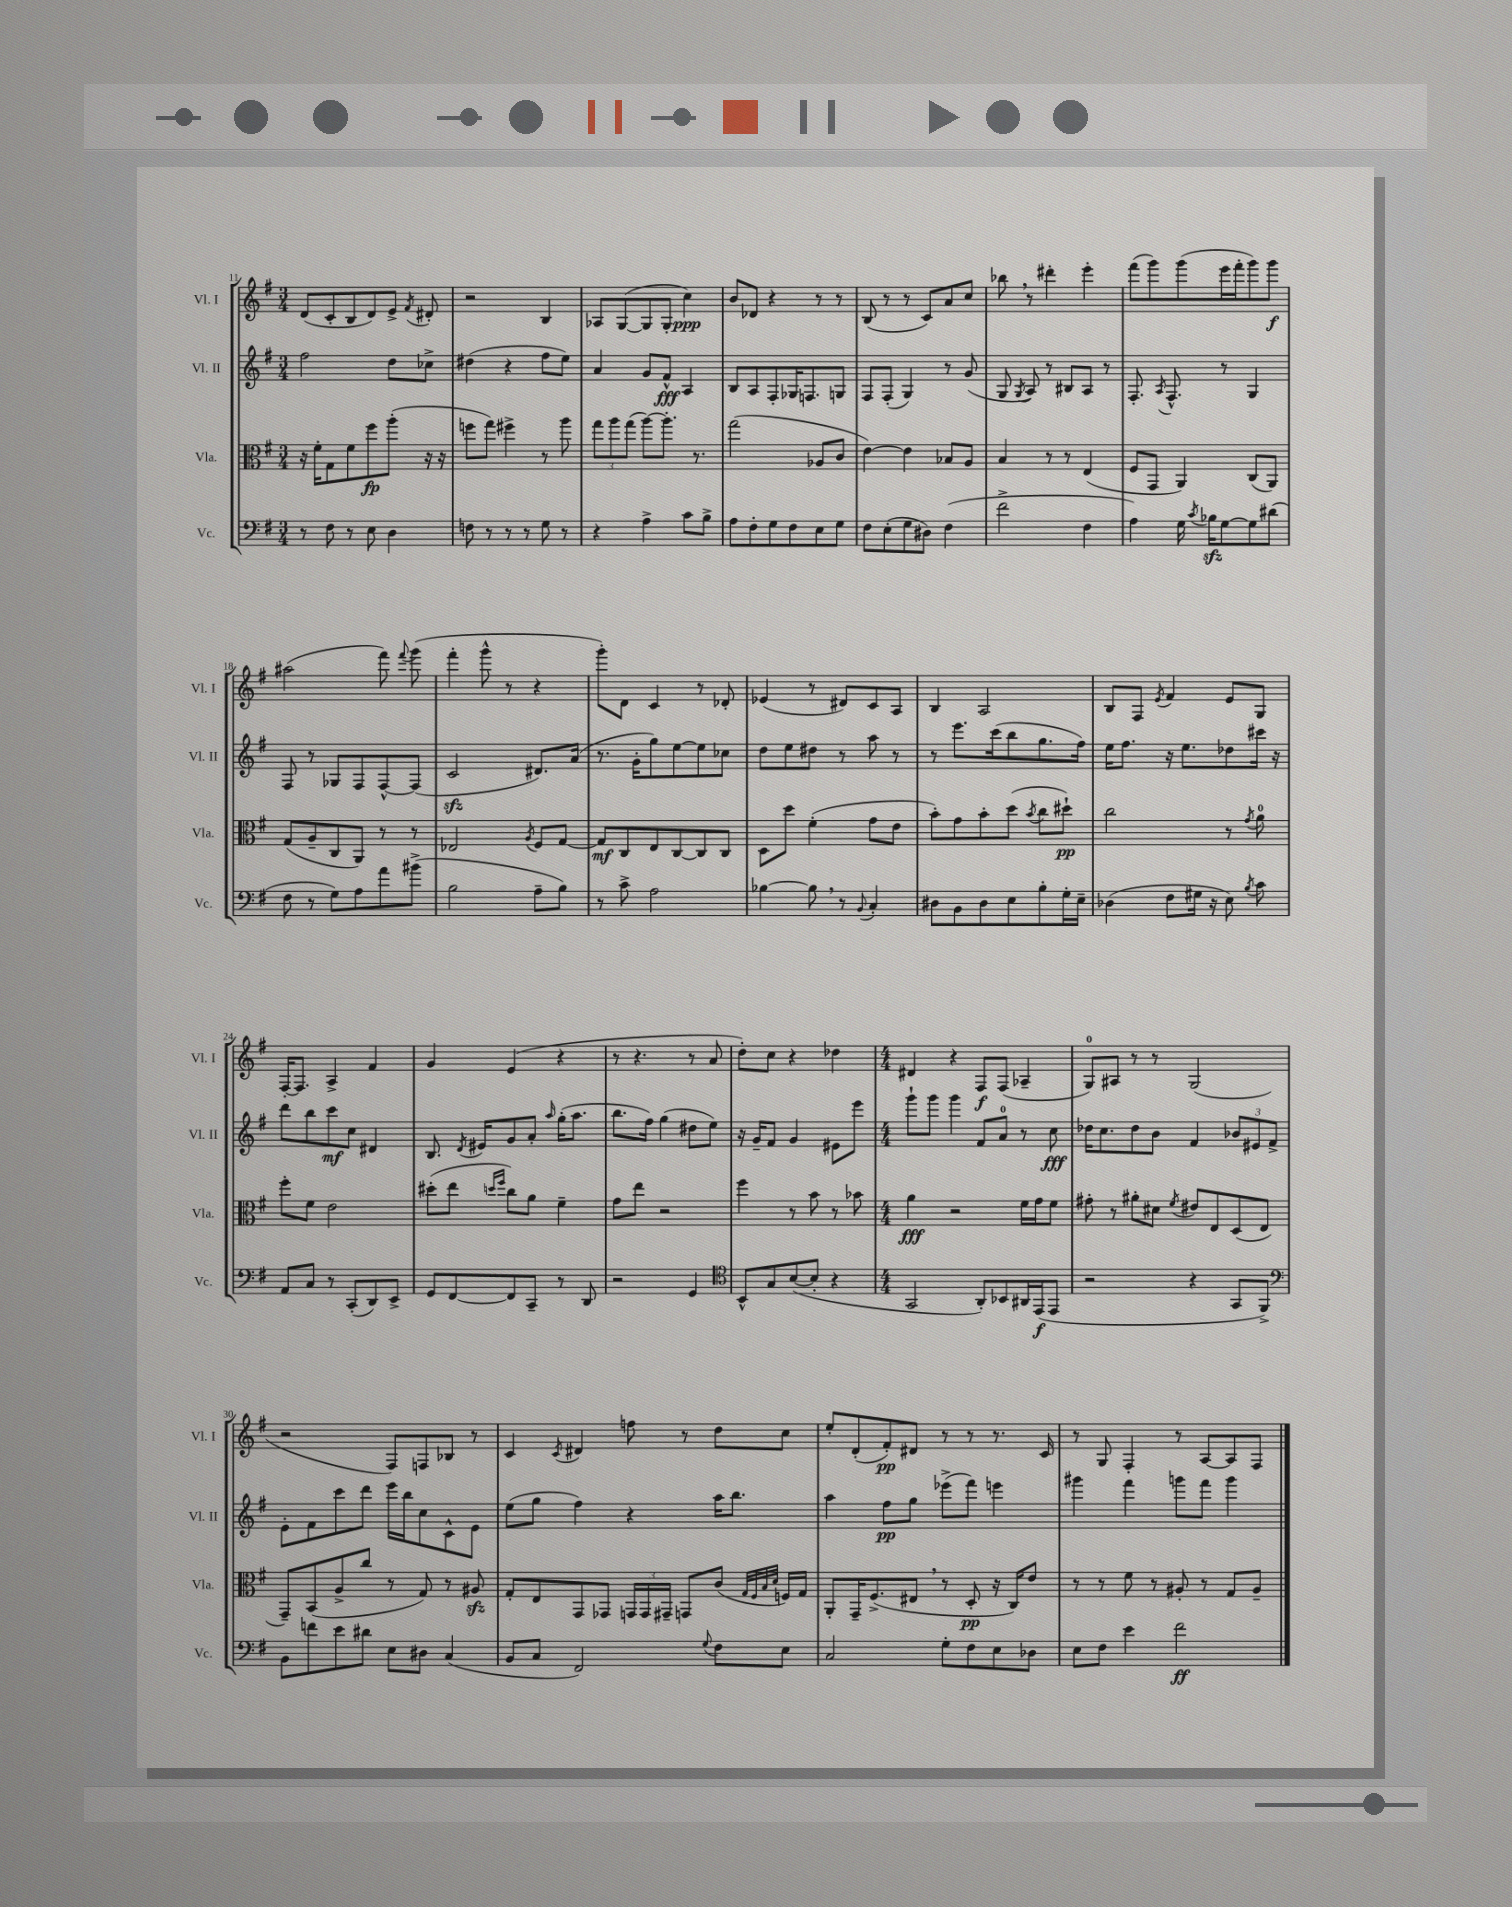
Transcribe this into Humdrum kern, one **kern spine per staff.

**kern	**dynam	**kern	**dynam	**kern	**dynam	**kern	**dynam
*part4	*part4	*part3	*part3	*part2	*part2	*part1	*part1
*staff4	*staff4	*staff3	*staff3	*staff2	*staff2	*staff1	*staff1
*I"Vc.	*	*I"Vla.	*	*I"Vl. II	*	*I"Vl. I	*
*I'Vc.	*	*I'Vla.	*	*I'Vl. II	*	*I'Vl. I	*
*clefF4	*	*clefC3	*	*clefG2	*	*clefG2	*
*k[f#]	*	*k[f#]	*	*k[f#]	*	*k[f#]	*
*M3/4	*	*M3/4	*	*M3/4	*	*M3/4	*
=11	=11	=11	=11	=11	=11	=11	=11
8r	.	16r	.	2ff#\	.	(8d/L	.
.	.	16f#'\KL	.	.	.	.	.
8F#\	.	8G\	.	.	.	8c'/	.
8r	.	8f#\	.	.	.	8B/	.
8E\	.	8ff#\	fp	.	.	8d/)	.
4D\	.	(8aa'\J	.	8dd\L	.	8e^/J	.
.	.	.	.	.	.	8qf#/	.
.	.	16r	.	8cc-X^\J	.	8d#X'/	.
.	.	16r	.	.	.	.	.
=12	=12	=12	=12	=12	=12	=12	=12
8Fn\	.	8ffn\L	.	(4dd#X\	.	2r	.
8r	.	8gg\J)	.	.	.	.	.
8r	.	4ff#X^\	.	4r	.	.	.
8r	.	.	.	.	.	.	.
8G\	.	8r	.	8ff#\L	.	4B/	.
8r	.	8aa\	.	8ee\J)	.	.	.
=13	=13	=13	=13	=13	=13	=13	=13
4r	.	12gg\L	.	4a/	.	8A-X/L	.
.	.	12aa\	.	.	.	.	.
.	.	.	.	.	.	([8G/	.
.	.	(12gg\J	.	.	.	.	.
4A^\	.	[8aa\L)	.	8g/L	.	8G/]	.
.	.	8.aa'\J]	.	8f#^^/J	fff	8G'/J	.
8c\L	.	.	.	4A/	.	4cc\)	ppp
.	.	8.r	.	.	.	.	.
8B^\J	.	.	.	.	.	.	.
=14	=14	=14	=14	=14	=14	=14	=14
8A\L	.	(2gg\	.	8B/L	.	8b/L	.
8F#'\	.	.	.	8A/	.	8d-X/J	.
8G\	.	.	.	8F#'/	.	4r	.
8F#\	.	.	.	16G-X/K	.	.	.
.	.	.	.	8.Fn/	.	.	.
8E\	.	8A-X/L	.	.	.	8r	.
8G\J	.	8c/J	.	8Gn/J	.	8r	.
=15	=15	=15	=15	=15	=15	=15	=15
8F#\L	.	[4e\)	.	8F#/L	.	(8B/	.
(8E'\	.	.	.	(8F#'/J	.	8r	.
8G\	.	4e\]	.	4G/)	.	8r	.
8D#X\J)	.	.	.	.	.	8c/L)	.
(4F#\	.	8B-X/L	.	8r	.	8a/	.
.	.	8A/J	.	(8g/	.	8cc/J	.
=16	=16	=16	=16	=16	=16	=16	=16
2f#^\	.	4B/	.	8G/	.	8bb-X,\	.
.	.	.	.	8qG/	.	.	.
.	.	.	.	8A/)	.	8r	.
.	.	8r	.	8r	.	4ddd#X'\	.
.	.	8r	.	8B#X/L	.	.	.
4F#\	.	(4E/	.	8A/J	.	4eee'\	.
.	.	.	.	8r	.	.	.
=17	=17	=17	=17	=17	=17	=17	=17
4A\)	.	8F#/L	.	8.F#'/	.	(8fff#\L	.
.	.	8GG/J	.	.	.	8ggg\)	.
.	.	.	.	8qA/	.	.	.
.	.	.	.	8.F#^^/	.	.	.
16G\	.	4AA/)	.	.	.	(8ggg\	.
8qc/	.	.	.	.	.	.	.
16B-Xzz\KL	.	.	.	.	.	.	.
[8G\	.	.	.	8r	.	16eee\L	.
.	.	.	.	.	.	16fff#'\J	.
8G\]	.	(8C/L	.	4G/	.	8ggg\)	.
(8d#X\J	.	8AA/J)	.	.	.	8ggg\J	f
!!LO:LB:g=z
=18	=18	=18	=18	=18	=18	=18	=18
8F#\	.	(8G/L	.	8F#/	.	(2aa#X\	.
8r	.	8A~/	.	8r	.	.	.
8G\L)	.	8C/	.	8G-X/L	.	.	.
8A\	.	8AA/J)	.	8F#/	.	.	.
8a\	.	8r	.	[8F#^^/	.	8fff#\)	.
.	.	.	.	.	.	8qqfff#/	.
(8b#X^\J	.	8r	.	(8F#/J]	.	(8ggg\	.
=19	=19	=19	=19	=19	=19	=19	=19
2B\	.	2E-X/	.	2czz/	.	4fff#'\	.
.	.	.	.	.	.	8ggg^^\	.
.	.	.	.	.	.	8r	.
.	.	8qA/	.	.	.	.	.
8A~\L	.	8F#/L	.	8.d#X/L)	.	4r	.
8B\J)	.	[8G/J	.	.	.	.	.
.	.	.	.	(16a/Jk	.	.	.
=20	=20	=20	=20	=20	=20	=20	=20
8r	.	8G/L]	mf	8.r	.	8ggg'\L)	.
8c^\	.	8C/	.	.	.	8d\J	.
.	.	.	.	16g'\KL	.	.	.
2A\	.	8E/	.	8gg\)	.	4c/	.
.	.	[8C/	.	[8ee\	.	.	.
.	.	8C/]	.	8ee\]	.	8r	.
.	.	8C/J	.	8cc-X\J	.	8d-X'/	.
=21	=21	=21	=21	=21	=21	=21	=21
[4B-X\	.	8D\L	.	8dd\L	.	(4e-X/	.
.	.	8dd\J	.	8ee\	.	.	.
8B-,\]	.	(4f#'\	.	8dd#X\J	.	8r	.
8r	.	.	.	8r	.	8d#X/L)	.
8qqBB/	.	.	.	.	.	.	.
4C'/	.	8g\L	.	8aa\	.	8c/	.
.	.	8e\J	.	8r	.	8A/J	.
=22	=22	=22	=22	=22	=22	=22	=22
8D#X\L	.	8b'\L)	.	8r	.	4B/	.
8BB\	.	8g\	.	8.eee\L	.	.	.
8D#\	.	8b'\	.	.	.	2A/	.
.	.	.	.	(16ccc\k	.	.	.
8E\	.	(8dd\J	.	8bb\	.	.	.
.	.	8qb/	.	.	.	.	.
8B'\	.	8cc\L	.	8.gg\	.	.	.
16G'\L	.	8dd#X`\J)	pp	.	.	.	.
16E~\JJ	.	.	.	16ff#\Jk)	.	.	.
=23	=23	=23	=23	=23	=23	=23	=23
(4D-X\	.	2cc\	.	16ee\KL	.	8B/L	.
.	.	.	.	8.ff#\J	.	.	.
.	.	.	.	.	.	8F#/J	.
.	.	.	.	.	.	8qe/	.
8F#\L	.	.	.	16r	.	4f#/	.
.	.	.	.	8.ee\L	.	.	.
16G#X\Jk	.	.	.	.	.	.	.
16r	.	.	.	.	.	.	.
8E\)	.	8r	.	8dd-X\	.	8e/L	.
8qB/	.	8qg/	.	.	.	.	.
8c\	.	8a\	.	16ccc#X\Jk	.	8G/J	.
.	.	.	.	16r	.	.	.
!!LO:LB:g=z
=24	=24	=24	=24	=24	=24	=24	=24
8AA/L	.	8ff#'\L	.	8ddd\L	.	[16F#'/KL	.
.	.	.	.	.	.	8.F#/J]	.
8C/J	.	8f#\J	.	8bb\	.	.	.
8r	.	2e\	.	8ccc\	mf	4A^/	.
(8CC'/L	.	.	.	8cc\J	.	.	.
8DD/)	.	.	.	4d#X/	.	4f#/	.
8EE^/J	.	.	.	.	.	.	.
=25	=25	=25	=25	=25	=25	=25	=25
8GG/L	.	(8dd#X'\L	.	8.B/	.	4g/	.
[8FF#/	.	8ee\J	.	.	.	.	.
.	.	.	.	8qd/	.	.	.
.	.	.	.	16e#X/KL	.	.	.
.	.	16qqddn/LL	.	.	.	.	.
.	.	16qqff#/JJ	.	.	.	.	.
8FF#/]	.	8cc\L)	.	8g/	.	(4e/	.
8CC~/J	.	8a\J	.	8a'/J	.	.	.
.	.	.	.	16qqaa/	.	.	.
8r	.	4f#~\	.	(16gg'\KL	.	4r	.
.	.	.	.	8.aa\J	.	.	.
8DD/	.	.	.	.	.	.	.
=26	=26	=26	=26	=26	=26	=26	=26
2r	.	8g\L	.	8.bb\L	.	8r	.
.	.	8ee\J	.	.	.	4.r	.
.	.	.	.	16ff#\Jk)	.	.	.
.	.	2r	.	(4gg\	.	.	.
4GG/	.	.	.	8dd#X\L	.	8r	.
.	.	.	.	8ee\J)	.	8a/	.
=27	=27	=27	=27	=27	=27	=27	=27
*clefC4	*	*	*	*	*	*	*
8BB^^/L	.	4ff#\	.	16r	.	8dd'\L)	.
.	.	.	.	16g~/KL	.	.	.
8G/	.	.	.	8f#/J	.	8cc\J	.
([8B/	.	8r	.	4g/	.	4r	.
8B'/J]	.	8b\	.	.	.	.	.
4r	.	8r	.	8e#X\L	.	4dd-X\	.
.	.	8b-X\	.	8eee\J	.	.	.
=28	=28	=28	=28	=28	=28	=28	=28
*M4/4	*	*M4/4	*	*M4/4	*	*M4/4	*
2GG/	.	4a\	fff	8ggg`\L	.	4d#X/	.
.	.	.	.	8ggg\J	.	.	.
.	.	2r	.	4ggg\	.	4r	.
8AA'/L)	.	.	.	8f#/L	.	8F#/L	f
8BB-X/	.	.	.	8a/J	.	(8F#/J	.
16AA#X/L	.	16f#\LL	.	8r	.	4A-X~/	.
(16EE/J	f	16g\J	.	.	.	.	.
8EE/J	.	8f#\J	.	8cc\	fff	.	.
=29	=29	=29	=29	=29	=29	=29	=29
2r	.	8g#X'\	.	16dd-X\KL	.	8G/L)	.
.	.	.	.	8.cc\	.	.	.
.	.	8r	.	.	.	8A#X/J	.
.	.	8a#X'\L	.	8dd-\	.	8r	.
.	.	8d#X\J	.	8b\J	.	8r	.
.	.	8qf#/	.	.	.	.	.
4r	.	8e#X/L	.	4f#/	.	(2G/	.
.	.	8E/	.	.	.	.	.
8GG/L	.	(8D/	.	12b-X/L	.	.	.
.	.	.	.	12e#X/	.	.	.
8FF#^/J)	.	8E/J	.	.	.	.	.
.	.	.	.	12f#^/J	.	.	.
!!LO:LB:g=z
=30	=30	=30	=30	=30	=30	=30	=30
*clefF4	*	*	*	*	*	*	*
8BB\L	.	8GG~/L)	.	8e'\L	.	2r	.
8fn\	.	(8BB/	.	8f#\	.	.	.
8e\	.	8A^/	.	8ccc\	.	.	.
8d#X\J	.	8cc/J	.	8ddd\J	.	.	.
8E\L	.	8r	.	16eee\LL	.	8F#/L)	.
.	.	.	.	16bb\J	.	.	.
8D#X\J	.	8G/)	.	8cc\	.	8Fn/	.
(4C/	.	8r	.	8c^^\	.	8B-X/J	.
.	.	8A#Xzz/	.	8e\J	.	8r	.
=31	=31	=31	=31	=31	=31	=31	=31
8BB/L	.	8G'/L	.	(8ee\L	.	4c/	.
8C/J	.	8E/	.	8gg\J	.	.	.
.	.	.	.	.	.	8qc/	.
2FF#/)	.	8GG/	.	4ff#\)	.	4d#X/	.
.	.	8GG-X/J	.	.	.	.	.
.	.	24GGn/LL	.	4r	.	8ffn\	.
.	.	24GG/	.	.	.	.	.
.	.	24GG#X~/JJ	.	.	.	.	.
.	.	8GGn/L	.	.	.	8r	.
8qqG/	.	.	.	.	.	.	.
8F#\L	.	(8c/J	.	16aa\KL	.	8dd\L	.
.	.	.	.	8.bb\J	.	.	.
.	.	32qqG/LLL	.	.	.	.	.
.	.	32qqF#/	.	.	.	.	.
.	.	32qqB/	.	.	.	.	.
.	.	32qqd/JJJ	.	.	.	.	.
8E\J	.	16Fn/LL)	.	.	.	8cc\J	.
.	.	16G/JJ	.	.	.	.	.
=32	=32	=32	=32	=32	=32	=32	=32
2C/	.	8AA'/L	.	4aa\	.	8ee'/L	.
.	.	16GG~/K	.	.	.	(8d'/	.
.	.	(8.F#^/	.	.	.	.	.
.	.	.	.	8ff#\L	pp	8f#'/)	pp
.	.	8E#X,/J	.	8gg\J	.	8d#X/J	.
8G'\L	.	8r	.	(8eee-X^\L	.	8r	.
8F#\	.	8D'/	pp	8fff#\J)	.	8r	.
8E\	.	16r	.	4eeen\	.	8.r	.
.	.	16C/KL)	.	.	.	.	.
8D-X\J	.	8e/J	.	.	.	.	.
.	.	.	.	.	.	16c/	.
=33	=33	=33	=33	=33	=33	=33	=33
8E\L	.	8r	.	4ggg#X\	.	8r	.
8F#\J	.	8r	.	.	.	8G/	.
4e\	.	8f#\	.	4fff#\	.	4F#'/	.
.	.	8r	.	.	.	.	.
2f#\	ff	8A#X'/	.	8gggn\L	.	8r	.
.	.	8r	.	8fff#\J	.	[8A/L	.
.	.	8G/L	.	4ggg\	.	8A/]	.
.	.	8A#~/J	.	.	.	8F#/J	.
==	==	==	==	==	==	==	==
*-	*-	*-	*-	*-	*-	*-	*-
